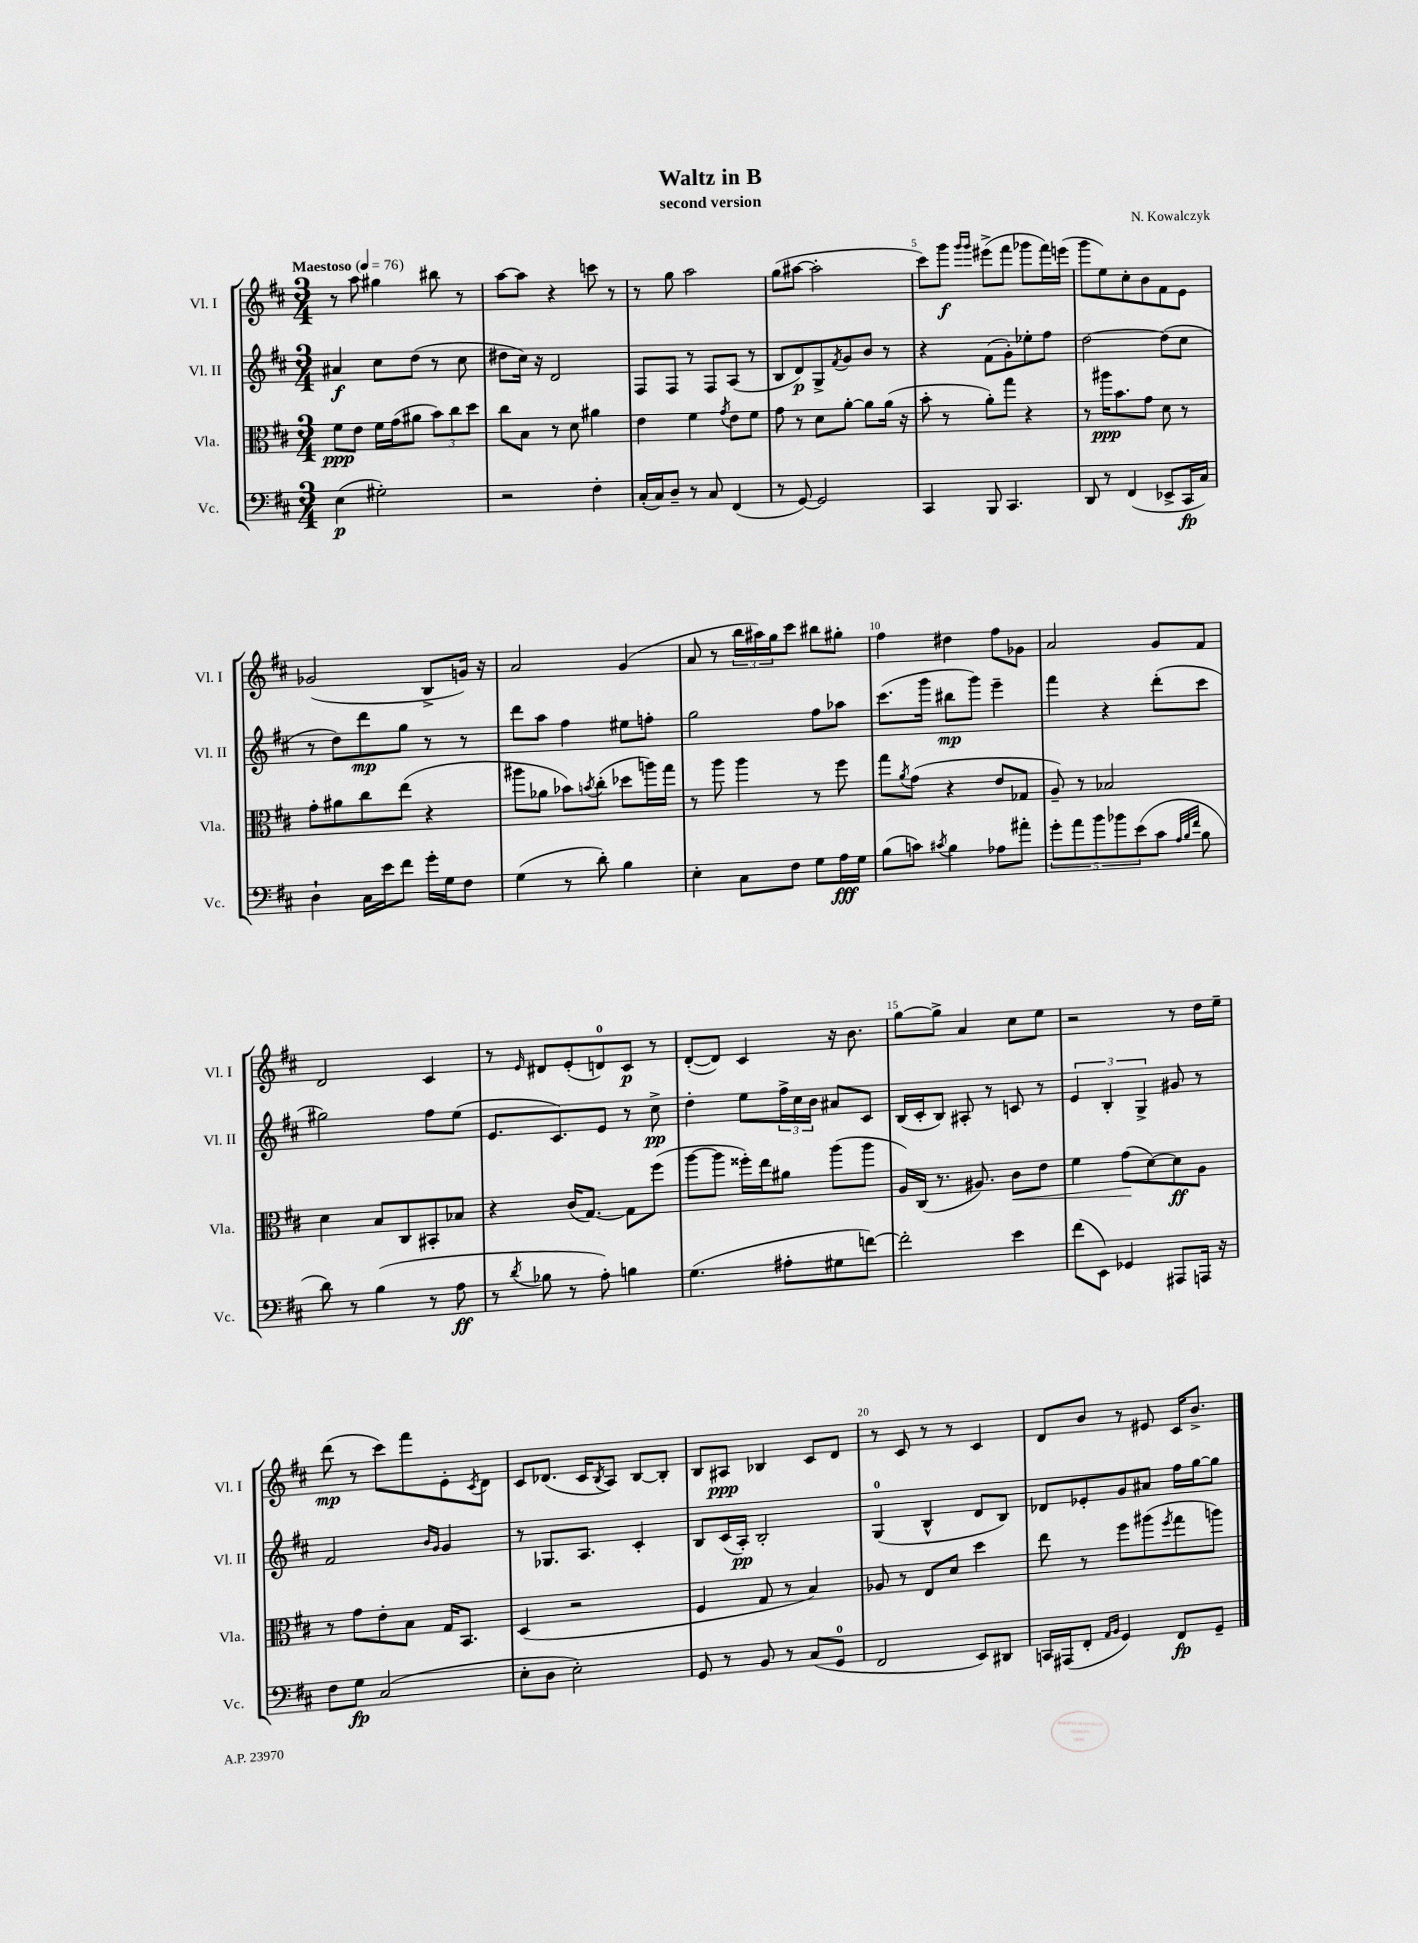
\header { title = "Waltz in B" composer = "N. Kowalczyk" subtitle = "second version" }
<<
\new StaffGroup <<
\new Staff = "s0" \with { instrumentName = "Vl. I" shortInstrumentName = "Vl. I" } {
    \clef treble \key d \major \numericTimeSignature \time 3/4 \tempo "Maestoso" 4 = 76
    r8 a''8 gis''4 bis''8 r8 |
    a''8~ a''8 r4 c'''8 r8 |
    r8 g''8 a''2 |
    g''8( ais''8~ ais''2-. |
    cis'''8) g'''8\f \grace { g'''16 g'''16 } eis'''8->( fis'''8 ges'''8 fis'''16) e'''16( |
    g'''8 e''8) cis''8-. b'8 fis'8 e'8 |
    ges'2( b8-> g'16) r16 |
    a'2 g'4( |
    a'8 r8 \tuplet 3/2 { b''16 ais''16) g''16 } cis'''8 bis''8 gis''8-. |
    fis''4 dis''4 fis''8 ges'8 |
    a'2 g'8 fis'8 |
    d'2 cis'4 |
    r8 \grace { e'16 } dis'8 e'8-.( d'8-0) cis'8\p r8 |
    d'8~-.( d'8) cis'4 r16 b'8. |
    g''8~ g''8-> a'4 cis''8 e''8 |
    r2 r8 d''16 e''16-- |
    d'''8\mp( r8 cis'''8) fis'''8 e'8-. \acciaccatura { cis'8 } d'8 |
    cis'8 des'8.( cis'16 \acciaccatura { b8 } a8) b8~ b8-. |
    b8 ais8\ppp bes4 cis'8 d'8 |
    r8 cis'8 r8 r8 cis'4 |
    d'8 b'8 r8 eis'8 cis'16 b'8.-> \bar "|." |
}
\new Staff = "s1" \with { instrumentName = "Vl. II" shortInstrumentName = "Vl. II" } {
    \clef treble \key d \major \numericTimeSignature \time 3/4
    ais'4\f cis''8 d''8( r8 cis''8 |
    dis''8 cis''16) r16 d'2 |
    fis8 fis8 r8 fis8 a8( r8 |
    b8 d'8\p) g8-> \acciaccatura { fis'8 } g'8 b'8 r8 |
    r4 fis'8( g'8-.) ees''8-. fis''8 |
    d''2~ d''8( cis''8 |
    r8 d''8) d'''8\mp g''8 r8 r8 |
    d'''8 a''8 fis''4 eis''8 f''8-. |
    g''2 fis''8 aes''8 |
    cis'''8.( g'''16 bis''8\mp g'''8) e'''4-- |
    fis'''4 r4 d'''8-.( cis'''8 |
    gis''2) fis''8 e''8( |
    e'8. cis'8.) e'8 r8 cis''8->\pp |
    d''4-. e''8 \tuplet 3/2 { fis''16-> cis''16 b'16 } ais'8 cis'8 |
    b16( cis'16-. b8) ais8-. r8 c'8 r8 |
    \tuplet 3/2 { e'4 b4-. g4-> } gis'8 r8 |
    fis'2 \grace { b'16 g'16 } g'4 |
    r8 ges8. a8. cis'4-. |
    b8 cis'16( a16-.\pp) b2-. |
    g4-0( b4-^ d'8 b8) |
    des'8 ees'8-. g'8 ais'8 fis''16 g''16~ g''8 \bar "|." |
}
\new Staff = "s2" \with { instrumentName = "Vla." shortInstrumentName = "Vla." } {
    \clef alto \key d \major \numericTimeSignature \time 3/4
    fis'8\ppp e'8 fis'16 g'16( ais'8 \tuplet 3/2 { b'8) cis''8 d''8 } |
    cis''8 b8 r8 d'8 ais'4 |
    e'4 fis'4 \acciaccatura { g'8 } e'8 fis'8 |
    g'8 r8 d'8 a'8~-. a'8 a'16( r16 |
    b'8-. r8 a'8-.) g''8 r4 |
    r8 ais''16\ppp b'8. g'8 d'8 r8 |
    g'8-. ais'8 cis''8 e''8( r4 |
    ais''8 aes'8 bes'8) \acciaccatura { b'8 } cis''8-.( des''8 a''16) g''16 |
    r8 a''8 a''4 r8 fis''8 |
    g''8 \acciaccatura { a'8 } g'8( r4 e'8 ges8 |
    a8--) r8 bes2 |
    d'4 b8 cis8 bis,8-. bes8 |
    r4 cis'16( g8.~) g8 fis''8( |
    a''8~ a''8 fisis''16-.) e''16 ais'8 a''8( a''8 |
    a16) cis16( r8. ais8.) cis'8\< e'8 |
    fis'4 g'8\!( d'8~) d'8\ff a8 |
    r8 g'8 e'8-. b8 g16 b,8. |
    d4( r2 |
    fis4 g8 r8 b4) |
    aes8 r8 e8 d'8 d''4 |
    e''8 r8 fis''8 ais''8( \acciaccatura { fis''8 } g''8 a''8) \bar "|." |
}
\new Staff = "s3" \with { instrumentName = "Vc." shortInstrumentName = "Vc." } {
    \clef bass \key d \major \numericTimeSignature \time 3/4
    e4\p( gis2-.) |
    r2 fis4-. |
    cis16-.( cis16) d8-- r8 cis8 fis,4( |
    r8 g,8~) g,2 |
    cis,4 b,,8 cis,4. |
    d,8 r8 fis,4( ees,8-> cis,16\fp cis16) |
    d4-! cis16 e'16 fis'8 g'16-. g16 fis8 |
    g4( r8 d'8-.) b4 |
    e4-. cis8 fis8 g8 a16\fff g16 |
    b8( c'8) \acciaccatura { cis'8 } b4 aes8 ais'8-. |
    \tuplet 5/4 { g'8-. a'8 b'8 bes'8 e'8( } cis'8 \grace { a32 b32 fis'32 } b8 |
    d'8) r8 b4( r8 a8\ff |
    r8 \acciaccatura { d'8 } bes8 r8 a8-.) b4 |
    g4.( ais8-. gis8 f'8~) |
    f'2-. e'4 |
    fis'8( e,8) ges,4 ais,,8 a,,16 r16 |
    fis8 g8\fp cis2( |
    e8-. d8 e2-.) |
    g,8 r8 b,8 r8 cis8( g,8-0 |
    fis,2 e,8) dis,8 |
    c,16 ais,,16( fis,8-. \grace { a,16 b,16 } g,4) fis,8\fp g,8-- \bar "|." |
}
>>
>>
\layout { \context { \Score \override BarNumber.break-visibility = ##(#f #t #t) barNumberVisibility = #(every-nth-bar-number-visible 5) } }
